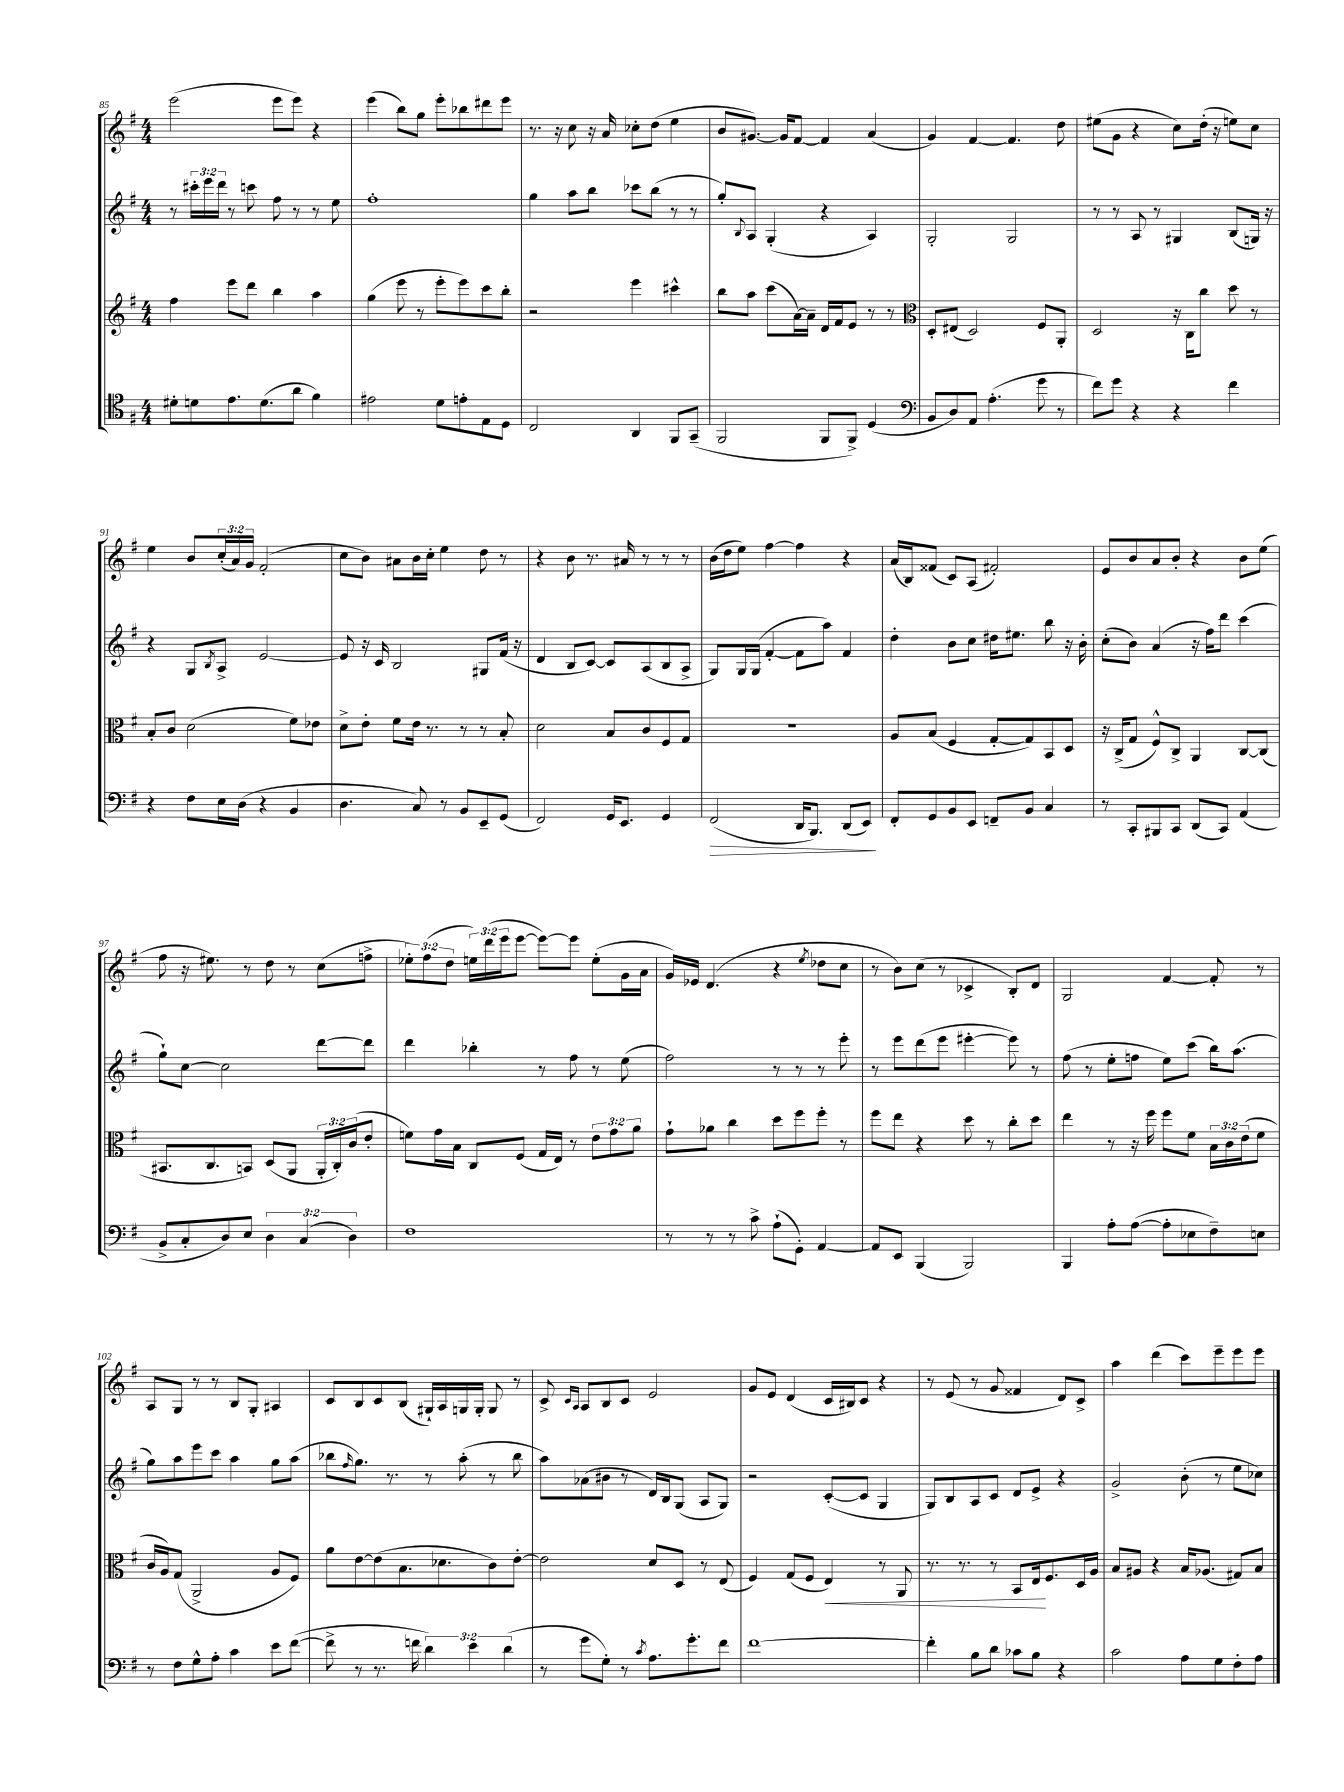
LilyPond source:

<<
\new StaffGroup <<
\new Staff = "s0" {
    \clef treble \key g \major \numericTimeSignature \time 4/4 \override Staff.TupletNumber.text = #tuplet-number::calc-fraction-text
    e'''2( e'''8 e'''8) r4 |
    e'''4( b''8) g''8 e'''8-. bes''8 dis'''8 e'''8 |
    r8. r16 c''8 r16 a'16 ces''8-. d''8( e''4 |
    b'8 gis'8.~) gis'16 fis'8~ fis'4 a'4( |
    g'4) fis'4~ fis'4. d''8 |
    eis''8( g'8 r4 c''8) d''16-.( r16 e''8) c''8 |
    e''4 b'8 \tuplet 3/2 { c''16-.( a'16) g'16 } fis'2-.( |
    c''8 b'8) ais'8 b'16 c''16-. e''4 d''8 r8 |
    r4 b'8 r8. ais'16 r8 r8 r8 |
    b'16( d''16 e''8) fis''4~ fis''4 r4 |
    a'16( b16) fisis'8( c'8) a8( fis'2-.) |
    e'8 b'8 a'8 b'8-. r4 b'8 e''8( |
    fis''8 r16 eis''8.) r8 d''8 r8 c''8( f''8-> |
    \tuplet 3/2 { ees''8-.) fis''8( d''8 } \tuplet 3/2 { e''16) d'''16( e'''16 } e'''8~ e'''8~) e'''8 e''8-.( g'16 a'16 |
    g'16) ees'16 d'4.( r4 \acciaccatura { e''8 } des''8 c''8 |
    r8 b'8) c''8( r8 ces'4-> b8-.) d'8 |
    g2 fis'4~ fis'8-. r8 |
    a8 g8 r8 r8 b8 g8-. ais4 |
    c'8 b8 c'8 b8( gis16-!) a16 g16 g16-. g8 r8 |
    c'8-> \grace { c'16 a16 } a8 b8 c'8 e'2 |
    g'8 e'8 d'4( c'16 bis16) c'8 r4 |
    r8 e'8( r8 g'8 fisis'4 d'8) c'8-> |
    a''4 d'''4( c'''8) e'''8-- e'''8 e'''8 \bar "|." |
}
\new Staff = "s1" {
    \clef treble \key g \major \numericTimeSignature \time 4/4 \override Staff.TupletNumber.text = #tuplet-number::calc-fraction-text
    r8 \tuplet 3/2 { cis'''16-. e'''16 d'''16 } r8 c'''8 fis''8 r8 r8 e''8 |
    fis''1-. |
    g''4 a''8 b''8 ces'''8 b''8( r8 r8 |
    g''8-.) \appoggiatura { b8 } a8 g4-.( r4 a4) |
    g2-. g2 |
    r8 r8 a8 r8 gis4 b8( g16) r16 |
    r4 g8 \acciaccatura { b8 } a8-> e'2~ |
    e'8 r16 c'16 b2 gis8 fis'16( r16 |
    d'4 b8 c'8~) c'8 a8( b8 a8-> |
    g8) g16 g16( fis'4~-. fis'8 a''8) fis'4 |
    d''4-. b'8 c''8 dis''16 eis''8. b''8 r16 b'16-. |
    c''8-.( b'8) a'4( r16 fis''16) d'''8 c'''4( |
    g''8-!) c''8~ c''2 d'''8~ d'''8 |
    d'''4 bes''4-. r8 fis''8 r8 e''8( |
    fis''2) r8 r8 r8 e'''8-. |
    r8 e'''8 d'''8( e'''8 eis'''4~-. eis'''8) r8 |
    fis''8( r8 e''8-. f''8 e''8) c'''8( b''16) a''8.( |
    g''8) a''8 e'''8 c'''8 a''4 g''8 a''8( |
    bes''8 \grace { fis''16 } g''8.) r8. r8 a''8-.( r8 bes''8 |
    a''8) aes'8( bis'8 r8 d'16) b16 g8( a8 g8) |
    r2 c'8~-.( c'8 g4 |
    g8) b8 a8 c'8 d'8 e'8-> r4 |
    g'2-> b'8-.( r8 e''8 ces''8) \bar "|." |
}
\new Staff = "s2" {
    \clef treble \key g \major \numericTimeSignature \time 4/4 \override Staff.TupletNumber.text = #tuplet-number::calc-fraction-text
    fis''4 e'''8 d'''8 b''4 a''4 |
    g''4( e'''8 r8 e'''8-. e'''8) c'''8 b''8-. |
    r2 e'''4 cis'''4-^ |
    b''8 a''8 c'''8( a'16~) a'16-- d'16 fis'16 e'8 r8 r8 |
    \clef alto d8-. eis8( d2) fis8 a,8-. |
    d2 r16 c16 c''8 d''8 r8 |
    b8-. c'8 d'2( fis'8) ees'8 |
    d'8-> e'8-. fis'8 e'16 r8. r8 r8 b8-. |
    d'2 b8 c'8 fis8 g8 |
    R1 |
    a8 b8( fis4 g8~-. g8) b,8 d8 |
    r16 c16->( g8 fis8-^) c8-> a,4 c8~ c8( |
    bis,8. c8. b,8) d8( a,8 \tuplet 3/2 { a,16-. c16-.) c'16( } e'8-. |
    f'8) g'16 b16 c8 fis8( g16 e16) r8 \tuplet 3/2 { e'8 g'8 a'8 } |
    g'8-! aes'8 c''4 d''8 fis''8 fis''8-. r8 |
    fis''8 e''8 r4 d''8 r8 c''8-. d''8 |
    e''4 r8 r16 fis''16 fis''8 fis'8 \tuplet 3/2 { b16 c'16 e'16( } fis'8 |
    c'16 a16) g8( a,2-> a8 fis8) |
    a'8 e'8~ e'8( b8. des'8. c'8) e'8~-. |
    e'2 d'8 d8 r8 e8( |
    fis4) g8( fis8 e4\<) r8 a,8 |
    r8. r8. r8 b,8 e16\! fis8. d16 a16 |
    b8 ais8 r4 b16 aes8.( gis8) b8 \bar "|." |
}
\new Staff = "s3" {
    \clef tenor \key g \major \numericTimeSignature \time 4/4 \override Staff.TupletNumber.text = #tuplet-number::calc-fraction-text
    dis'8-. d'8 e'8. d'8.( a'8 fis'4) |
    eis'2 d'8 e'8-. e8 d8 |
    c2 a,4 fis,8 g,8--( |
    fis,2 fis,8 fis,8->) d4( |
    \clef bass b,8 d8) a,8 a4.-.( g'8 r8 |
    fis'8) g'8 r4 r4 fis'4 |
    r4 fis8 e16 d16( r4 b,4 |
    d4. c8) r8 b,8 e,8-- g,8( |
    fis,2) g,16 e,8. g,4 |
    fis,2\>( d,16 b,,8.) d,8( e,8\!) |
    fis,8-. g,8 b,8 e,8 f,8-- b,8 c4 |
    r8 c,8-. bis,,8 c,8 d,8( c,8) a,4( |
    b,8-> c8-. d8) e8 \tuplet 3/2 { d4 c4( d4) } |
    fis1 |
    r8 r8 r8 c'8-> a8-!( g,8-.) a,4~ |
    a,8 e,8 b,,4( b,,2) |
    b,,4 a8-. a8~( a8-. ees8 fis8--) e8 |
    r8 fis8 g8-^ a8-. c'4 e'8 fis'8~( |
    fis'8-> r8 r8. f'16 \tuplet 3/2 { d'4) e'4 d'4( } |
    r8 g'8 g8-.) r8 \acciaccatura { c'8 } a8. g'8.-. fis'8 |
    fis'1~ |
    fis'4-. b8 d'8 ces'8 b8 r4 |
    c'2 a8 g8 fis8-. a8 \bar "|." |
}
>>
>>
\layout { \context { \Score currentBarNumber = #85 } }
